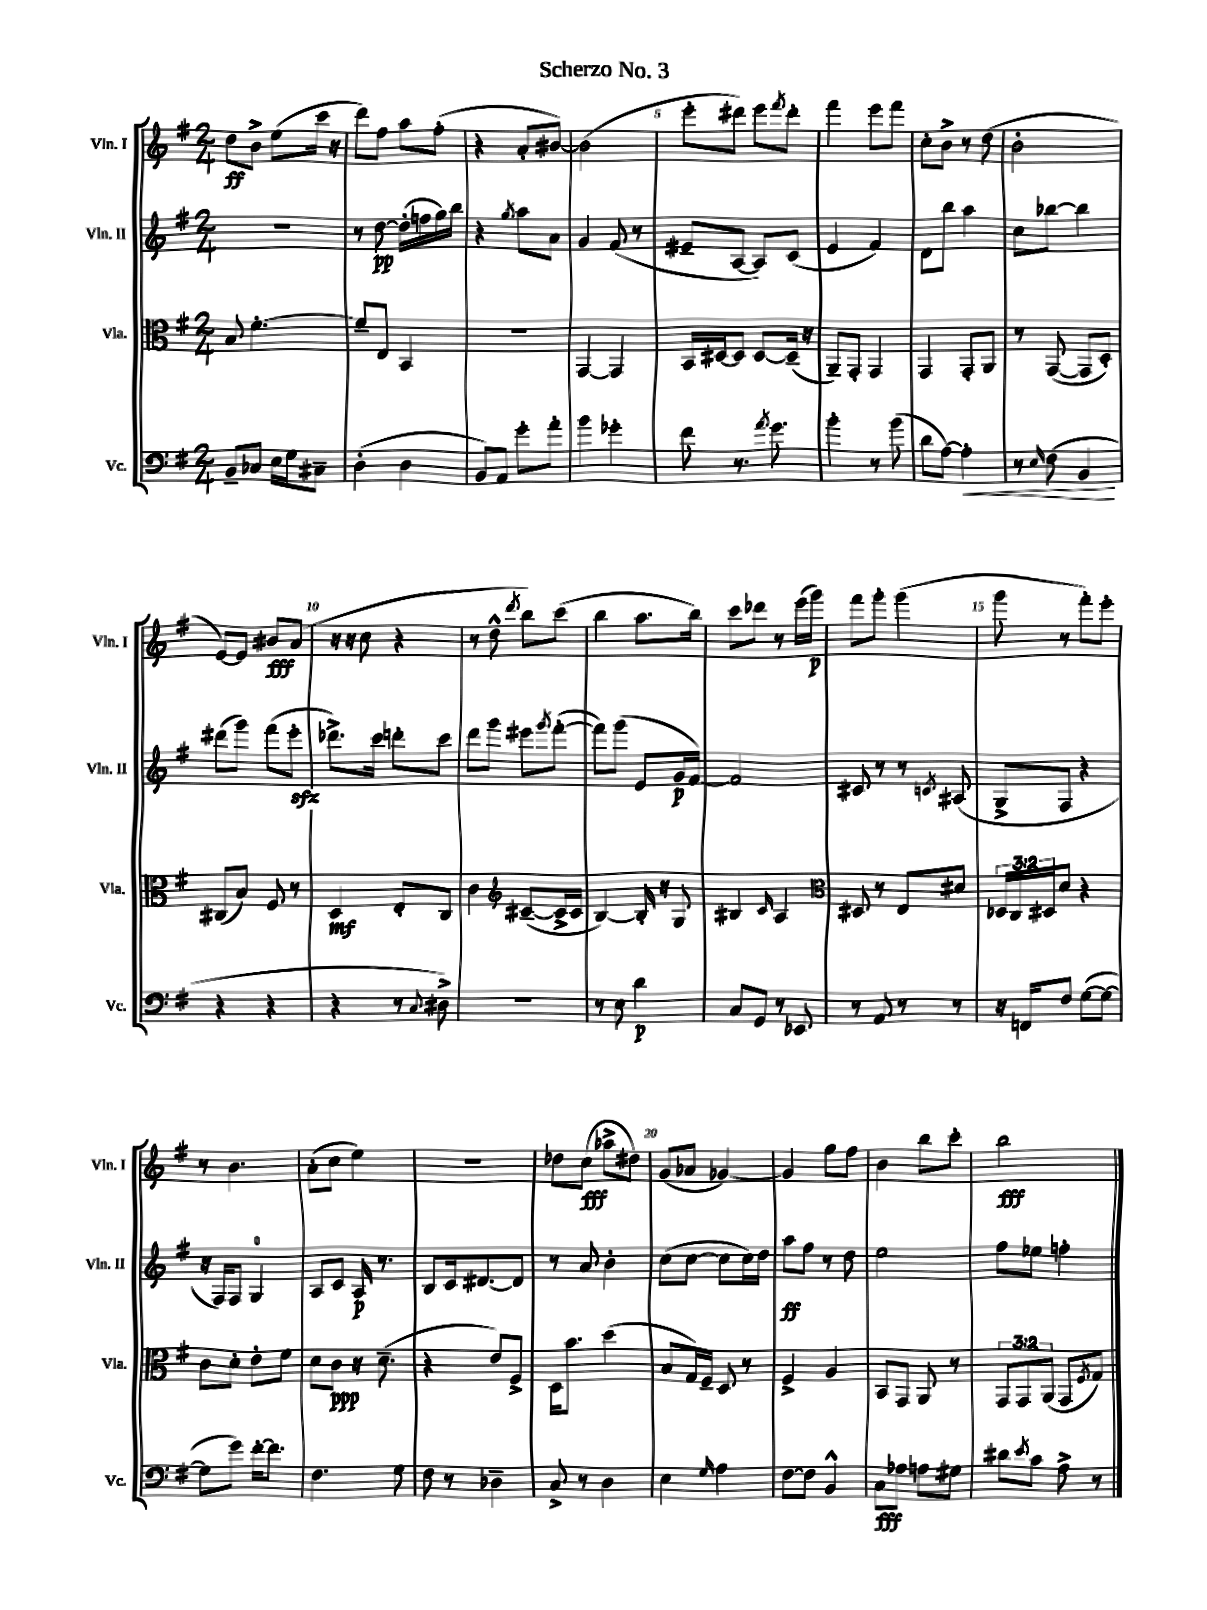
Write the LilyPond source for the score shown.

\header { title = "Scherzo No. 3" }
<<
\new StaffGroup <<
\new Staff = "s0" \with { instrumentName = "Vln. I" shortInstrumentName = "Vln. I" } {
    \clef treble \key g \major \numericTimeSignature \time 2/4
    d''8\ff b'8-> e''8( c'''16 r16 |
    d'''8) fis''8 a''8 fis''8-.( |
    r4 a'8-. bis'8~) |
    bis'2( |
    e'''8-. dis'''8) e'''8 \acciaccatura { fis'''8 } dis'''8-. |
    fis'''4 e'''8 fis'''8 |
    c''8-. b'8-> r8 d''8( |
    b'2-. |
    e'8~) e'8 bis'8\fff a'8( |
    r16 r16 c''8 r4 |
    r8 d''8-^ \acciaccatura { d'''8 } b''8) c'''8( |
    b''4 a''8. b''16) |
    c'''8 des'''8 r8 e'''16( g'''16\p) |
    fis'''8 g'''8-. g'''4( |
    g'''8 r8 fis'''8-.) e'''8-. |
    r8 b'4. |
    a'8-.( c''8 e''4) |
    R2 |
    des''8 c''8\fff( aes''8-> dis''8) |
    g'8( aes'8 ges'4~) |
    ges'4 g''8 fis''8 |
    b'4 b''8 c'''8-. |
    b''2\fff \bar "|." |
}
\new Staff = "s1" \with { instrumentName = "Vln. II" shortInstrumentName = "Vln. II" } {
    \clef treble \key g \major \numericTimeSignature \time 2/4
    r2 |
    r8 d''8~\pp d''16-.( f''16 g''16) b''16 |
    r4 \acciaccatura { g''8 } a''8 a'8 |
    g'4 fis'8( r8 |
    eis'8-- a8~ a8) c'8( |
    e'4 fis'4) |
    d'8 b''8 a''4 |
    c''8 bes''8~ bes''4 |
    dis'''8( g'''8) fis'''8( e'''8-.\sfz |
    des'''8.->) c'''16 d'''8-. c'''8 |
    d'''8 g'''8 eis'''8 \acciaccatura { g'''8 } fis'''8~-.( |
    fis'''8) g'''8( e'8 g'16\p fis'16~) |
    fis'2 |
    cis'8 r8 r8 \acciaccatura { c'8 } ais8( |
    g8-> fis8 r4 |
    r16 fis16) fis8 g4-0 |
    a8 c'8 a16\p r8. |
    b8 c'16 dis'8.~ dis'8 |
    r8 a'8 b'4-. |
    c''8( c''8~ c''8 c''16) d''16 |
    a''8\ff fis''8 r8 d''8 |
    e''2 |
    fis''8 ees''8 f''4-. \bar "|." |
}
\new Staff = "s2" \with { instrumentName = "Vla." shortInstrumentName = "Vla." } {
    \clef alto \key g \major \numericTimeSignature \time 2/4 \override Staff.TupletNumber.text = #tuplet-number::calc-fraction-text
    b8 fis'4.~-. |
    fis'8-- e8 b,4 |
    r2 |
    g,4~ g,4 |
    b,16 dis16~ dis8 dis8~ dis16--( r16 |
    a,8--) g,8-. g,4 |
    g,4 g,8-. a,8 |
    r8 g,8~( g,8 d8-.) |
    cis8( b8) fis8 r8 |
    d4\mf e8-. c8 |
    c'4 \clef treble cis'8~--( cis'16-> cis'16 |
    b4~) b16-. r16 g8 |
    bis4 \grace { c'16 } a4 |
    \clef alto dis8 r8 e8 dis'8 |
    \tuplet 3/2 { des16 c16 dis16 } d'8 r4 |
    c'8 d'8-. e'8-. fis'8 |
    d'8 c'8\ppp r16 d'8.--( |
    r4 e'8) fis8-> |
    d16 b'8. d''4( |
    b8 g16) fis16-- d8 r8 |
    fis4-> a4 |
    b,8 g,8 a,8 r8 |
    \tuplet 3/2 { g,8 g,8 a,8( } g,8 \acciaccatura { fis8 } g8) \bar "|." |
}
\new Staff = "s3" \with { instrumentName = "Vc." shortInstrumentName = "Vc." } {
    \clef bass \key g \major \numericTimeSignature \time 2/4
    b,8-- ces8 e16 g16 cis8-- |
    d4-.( d4 |
    b,8) a,8 g'8-. a'8-. |
    b'4 ges'4-. |
    fis'8 r8. \acciaccatura { a'8 } g'8. |
    b'4-. r8 b'8( |
    d'8 a8~) a4-.\< |
    r8 \grace { e16 } fis8( b,4\! |
    r4 r4 |
    r4 r8 \appoggiatura { c8 } dis8->) |
    r2 |
    r8 e8 d'4\p |
    c8 g,8 r8 ees,8 |
    r8 a,8 r8 r8 |
    r16 f,16 fis8 g8~( g8~ |
    g8 g'8) fis'16~-. fis'8. |
    fis4. g8 |
    fis8 r8 des4-- |
    c8-> r8 d4 |
    e4 \grace { g16 } a4 |
    fis8~ fis8 b,4-^ |
    c8\fff aes8 a8 gis8 |
    dis'8 \acciaccatura { e'8 } c'8 a8-> r8 \bar "|." |
}
>>
>>
\layout { \context { \Score \override BarNumber.break-visibility = ##(#f #t #t) barNumberVisibility = #(every-nth-bar-number-visible 5) } }
